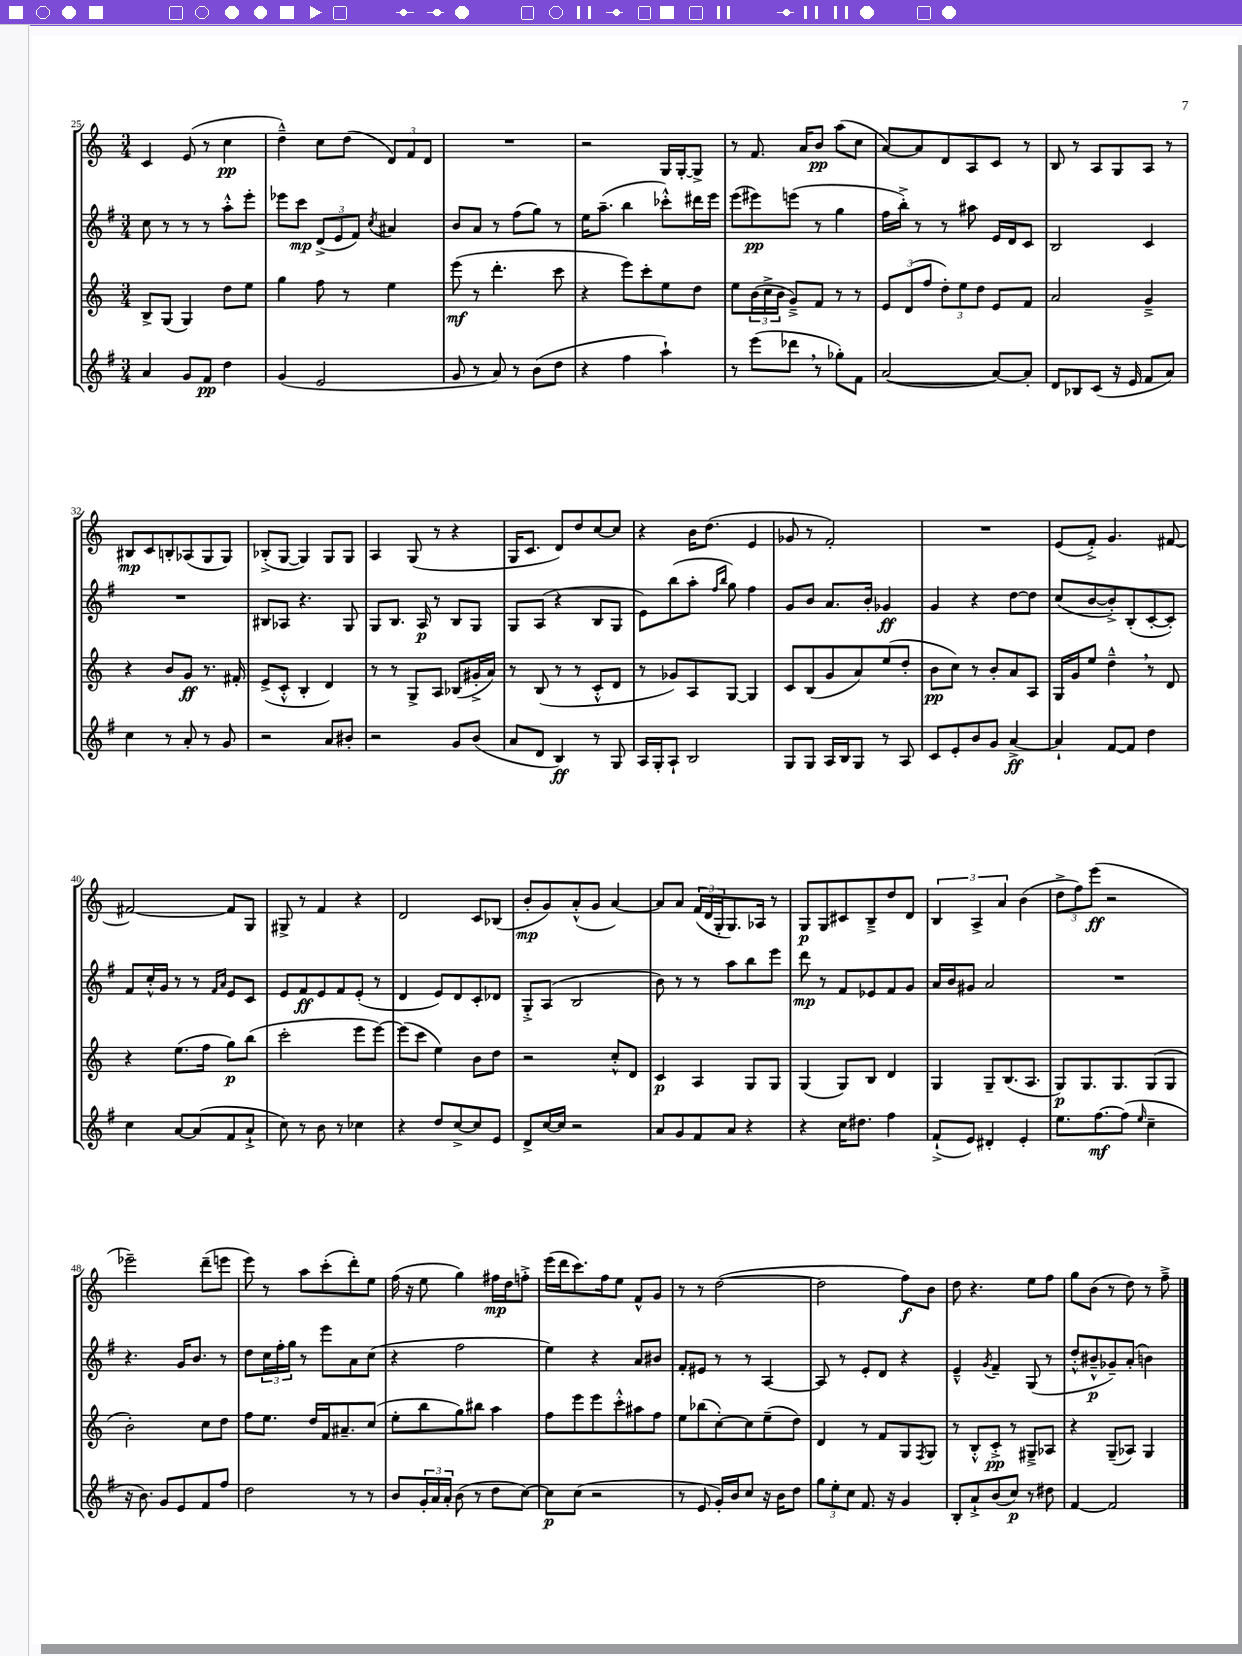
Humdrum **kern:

**kern	**kern	**kern	**kern
*staff4	*staff3	*staff2	*staff1
*clefG2	*clefG2	*clefG2	*clefG2
*k[f#]	*k[]	*k[f#]	*k[]
*M3/4	*M3/4	*M3/4	*M3/4
4a/	8B^/L	8cc\	4c/
.	(8G/J	8r	.
8g/L	4G/)	8r	(8e/
8f#/J	.	8r	8r
4dd\	8dd\L	8aa'^^\L	4cc\
.	8ee\J	8eee'\J	.
=	=	=	=
(4g/	4gg\	8eee-\L	4dd~^^\)
.	.	8ccc\J	.
2e/	8ff\	(12d^/L	8cc\L
.	.	12e/	.
.	8r	.	(8dd\J
.	.	12f#/J)	.
.	.	8qcc/	.
.	4ee\	4a#/	12d/L)
.	.	.	12f/
.	.	.	12d/J
=	=	=	=
8g/	(8eee\	8b/L	2.r
8r	8r	8a/J	.
8a/)	4.ddd'\	8r	.
8r	.	(8ff#\L	.
(8b\L	.	8gg\J)	.
8dd\J	8ccc\	8r	.
=	=	=	=
4r	4r	16ee\LK	2r
.	.	(8.aa~\J	.
4ff#\	8eee\L)	4bb\	.
.	8ccc'\	.	.
4aa`\)	8ee\	8ccc-'^^\L)	16G/LL
.	.	.	[16G'/J
.	8dd\J	16ddd#\L	8G^/]J
.	.	16eee\JJ	.
=	=	=	=
8r	8ee\L	(8eee\L	8r
(8eee\L	(24b\L	8eee#\)	8.f/
.	24cc^\	.	.
.	24b\JJ	.	.
8ddd-\J	8g~^/L)	(8eee\J	.
.	.	.	16a/LK
8r	8f/J	8r	8b/J
8gg-'\L)	8r	4gg\	(8aa\L
8f#\J	8r	.	8cc\J
=	=	=	=
([2a/	12e/L	16ff#\LL	[8a/L)
.	.	16bb'^\JJ)	.
.	(12d/	.	.
.	.	8r	8a/]
.	12ff/J	.	.
.	12dd'\L)	8r	8d/
.	12ee\	.	.
.	.	8aa#\	8A/
.	12dd\J	.	.
8a/_L)	8e/L	16e/LL	8c/J
.	.	16d/J	.
8a'/]J	8f/J	8c/J	8r
=	=	=	=
8d/L	2a/	2B/	8B/
8B-/	.	.	8r
(8c/J	.	.	8A/L
16r	.	.	8G/
16e/	.	.	.
8f#/L	4g~^/	4c/	8A/J
8a/J)	.	.	8r
=	=	=	=
4cc\	4r	2.r	8B#/L
.	.	.	8c/
8r	8b/L	.	8B'/
8a'/	8g/J	.	(8A-/
8r	8.r	.	8G/
8g/	.	.	8G/J)
.	16f#'/	.	.
=	=	=	=
2r	(8e^/L	8B#/L	(8B-'^/L
.	8c'^^/J	8A-/J	[8G/J
.	4B'/	4.r	4G/])
8a/L	4d/)	.	8G/L
8b#'/J	.	8G/	8G/J
=	=	=	=
2r	8r	8G/L	4A/
.	8r	8.B/J	.
.	8G^/L	.	(8G/
.	.	16A/	.
.	8A/J	8r	8r
8g/L	(8B-/L	8B/L	4r
(8b/J	16g#'^/L	8G/J	.
.	16a/JJ)	.	.
=	=	=	=
8a/L	8r	8G/L	16G/LK
.	.	.	8.c/J
8d/J	(8B/	(8A/J	.
4B/)	8r	4r	8d/L)
.	8r	.	8dd/
8r	8c'^^/L	8B/L	[8cc/
8G/	8d/J	8G/J	8cc/]J
=	=	=	=
16A/LL	8r	8e\L)	4r
16G'/J	.	.	.
8A`/J	8g-/L)	(8bb\	.
2B/	8A/	8aa'\J	16b\LK
.	.	.	(8.dd\J
.	.	16qqff#/LL	.
.	.	16qqbb/JJ	.
.	[8G/J	8gg\)	.
.	4G/]	4ff#\	4e/
=	=	=	=
8G/L	8c/L	8g/L	8g-/
8G/J	(8B/	8b/J	8r
16A/LL	8g/	8.a/L	2f'/)
16B/J	.	.	.
8G/J	8a/)	.	.
.	.	16b'/Jk	.
8r	(8ee/	4g-/	.
8A/	8dd'/J	.	.
=	=	=	=
8c/L	8b\L	4g/	2.r
8e'/	8cc\J)	.	.
8b/	8r	4r	.
8g/J	8b'/L	.	.
[4a^/	8a/	[8dd\L	.
.	8A/J	8dd\]J	.
=	=	=	=
4a`/]	16G/LL	(8cc/L	(8e/L
.	16g/J	.	.
.	8ee/J	[8b/	8f'^/J)
[8f#/L	4dd~^^\	8b'^/])	4.g/
8f#/]J	.	(8B'/	.
4dd\	8r	[8c'/	.
.	8d/	8c'/]J)	[8f#/
=	=	=	=
4cc\	4r	8f#/L	2f#/_
.	.	16cc'^^/L	.
.	.	16g/JJ	.
[8a/L	(8.ee\L	8r	.
(8a/]	.	8r	.
.	16ff\Jk	.	.
.	.	16qqf#/LL	.
.	.	16qqa/JJ	.
8f#/	8gg\L)	8e/L	8f#/]L
8a`^/J	(8bb\J	8c/J	8G/J
=	=	=	=
8cc\)	2ccc'\	8e/L	8G#^/
8r	.	8f#/	8r
8b\	.	8e/	4f/
8r	.	8f#/	.
4cc-\	8eee\L	(8e'/J	4r
.	[8eee\J)	8r	.
=	=	=	=
4r	(8eee\]L	4d/	2d/
.	8ccc\J	.	.
8dd/L	4ee\)	8e/L)	.
[8cc^/	.	8d/	.
8cc/]	8b\L	8c'/	8c/L
8e/J	8dd\J	8d-/J	(8B-/J
=	=	=	=
8d^/L	2r	8G'^/L	8b'/L
[16cc/L	.	(8A/J	8g/)
16cc/]JJ	.	.	.
2r	.	2B/	(8a'^^/
.	.	.	8g/J
.	8cc'^^/L	.	[4a/)
.	8d/J	.	.
=	=	=	=
8a/L	4c/	8b\)	8a/]L
8g/	.	8r	8a/J
8f#/	4A/	8r	(24f/LL
.	.	.	24d/
.	.	.	24G'/J
8a/J	.	8aa\L	8.G/)
4r	8G/L	8bb\	.
.	.	.	16A-/Jk
.	8G/J	8eee\J	8r
=	=	=	=
4r	(4G/	8ddd\	8G/L
.	.	8r	8G/
16cc\LK	8G/L)	8f#/L	8c#/
8.dd#\J	.	.	.
.	8B/J	8e-/	8B~^/
4ff#\	4d/	8f#/	8dd/
.	.	8g/J	8d/J
=	=	=	=
(8f#`^/L	4G/	16a/LL	6B/
.	.	16b/J	.
8e/J)	.	8g#/J	.
.	.	.	6A^/
4d#'/	8G~/L	2a/	.
.	.	.	6a/
.	(8.B/	.	.
4e'/	.	.	(4b\
.	8.A/J	.	.
=	=	=	=
8.ee\L	8G/L)	2.r	12dd^\L
.	.	.	12ff\)
.	8.G/	.	.
.	.	.	(12eee\J
[8.ff#\	.	.	.
.	.	.	2r
.	8.G/	.	.
(8ff#\]J	.	.	.
16qqee/	.	.	.
4cc~\	(8G/	.	.
.	8G/J	.	.
=	=	=	=
16r	2b'\)	4.r	2eee-~\)
8.b\)	.	.	.
8g/L	.	.	.
8e/	.	16g/LK	.
.	.	8.b/J	.
8f#/	8cc\L	.	(8ddd~\L
8ff#/J	8dd\J	8r	8eee\J
=	=	=	=
2dd\	8ff\L	8dd\L	8eee\)
.	8.ee\J	24cc\L	8r
.	.	24ff#'\	.
.	.	24gg\JJ	.
.	.	8r	8aa\L
.	16dd/LL	.	.
.	16f/J	8eee\L	(8ccc'\
.	8.a#~/	.	.
8r	.	8a\	8ddd'\)
8r	(8cc/J	(8cc\J	8ee\J
=	=	=	=
8b/L	8ee'\L	4r	(16ff\
.	.	.	16r
24g'/L	8bb\	.	8ee\
24a/	.	.	.
24a'/JJ	.	.	.
(8b\	8gg\)	2ff#\	4gg\)
8r	8bb#\J	.	.
8dd\L	4aa\	.	16ff#\LL
.	.	.	16dd\J
[8cc\J)	.	.	8ff'^\J
=	=	=	=
8cc\]L	8ff\L	4ee\)	(16eee\LL
.	.	.	16ddd\J
(8cc\J	8eee\	.	8.ccc\)
2r	8eee\	4r	.
.	.	.	16ff\k
.	8ccc'^^\	.	8ee\J
.	8aa#\	8a/L	8f^^/L
.	8ff\J	8b#/J	8g/J
=	=	=	=
8r	8ee\L	8f#'/L	8r
8e/	(8bb-\	8e#/J	8r
16g'/LL)	[8cc'\)	8r	([2dd\
16b/J	.	.	.
8cc/J	8cc\]	8r	.
16r	(8ee~\	[4A/	.
16b\LK	.	.	.
8dd\J	8dd\J)	.	.
=	=	=	=
12gg\L	4d/	8A/]	2dd\]
12ee'\	.	.	.
.	.	8r	.
12cc\J	.	.	.
8.f#/	8r	8e'/L	.
.	8f/L	8d/J	.
16r	.	.	.
4g/	8G/	4r	8ff\L)
.	8qF/	.	.
.	8G/J	.	8b\J
=	=	=	=
8B'/L	8r	4e~^^/	8dd\
8a`^/	8B'^^/L	.	4.r
.	.	8qg/	.
(8b/	8c'^/J	4f#~/	.
8cc/J)	8r	.	.
8r	8G#~^/L	(8G/	8ee\L
8dd#\	8A-/J	8r	8ff\J
=	=	=	=
[4f#/	4r	8dd'^^/L	8gg\L
.	.	8b#~^^/	(8b\J
2f#/]	(8G~/L	8g-~/)	8r
.	8A-/J)	(8a'/J	8dd\)
.	4G/	4b\)	8r
.	.	.	8ff~^\
==	==	==	==
*-	*-	*-	*-
